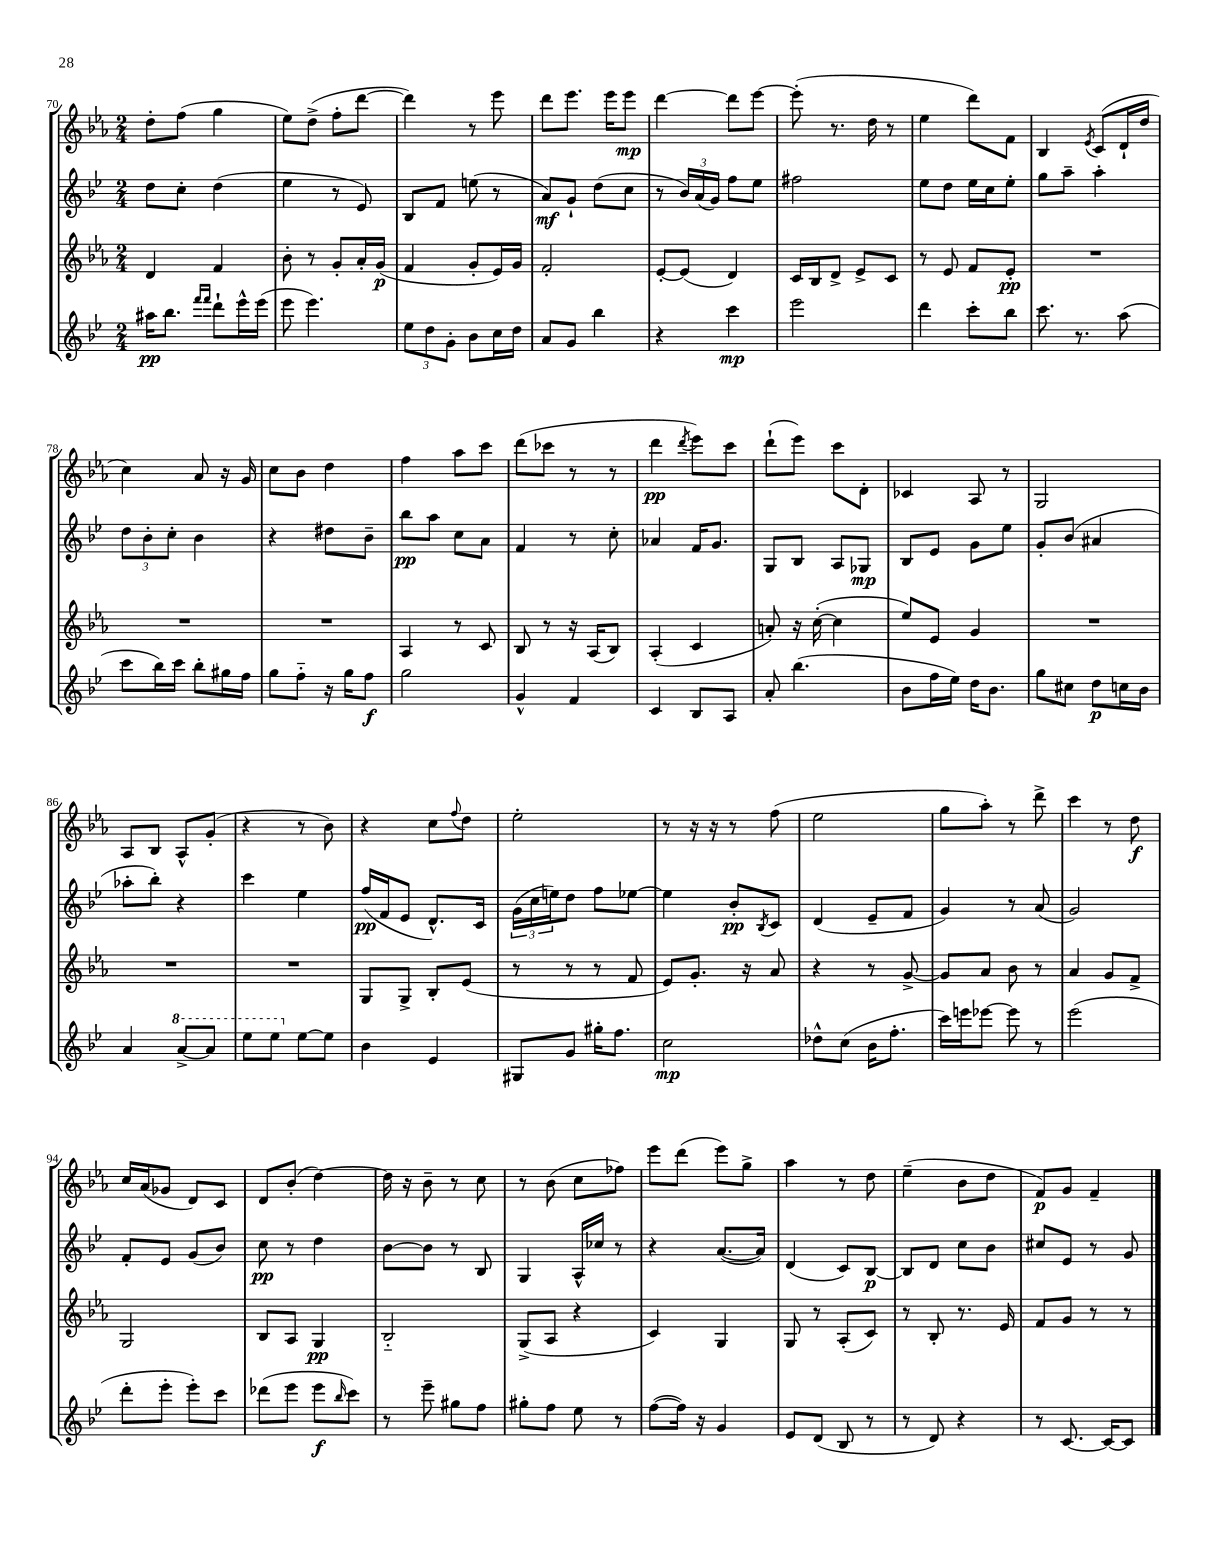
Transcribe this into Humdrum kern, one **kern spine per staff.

**kern	**dynam	**kern	**dynam	**kern	**dynam	**kern	**dynam
*part4	*part4	*part3	*part3	*part2	*part2	*part1	*part1
*staff4	*staff4	*staff3	*staff3	*staff2	*staff2	*staff1	*staff1
*clefG2	*	*clefG2	*	*clefG2	*	*clefG2	*
*k[b-e-]	*	*k[b-e-a-]	*	*k[b-e-]	*	*k[b-e-a-]	*
*M2/4	*	*M2/4	*	*M2/4	*	*M2/4	*
=70	=70	=70	=70	=70	=70	=70	=70
16aa#X\KL	pp	4d/	.	8dd\L	.	8dd'\L	.
8.bb-\J	.	.	.	.	.	.	.
.	.	.	.	8cc'\J	.	(8ff\J	.
16qqfff/LL	.	.	.	.	.	.	.
16qqfff/JJ	.	.	.	.	.	.	.
8ddd`\L	.	4f/	.	(4dd\	.	4gg\	.
16eee-^^\L	.	.	.	.	.	.	.
(16eee-\JJ	.	.	.	.	.	.	.
=71	=71	=71	=71	=71	=71	=71	=71
8eee-\	.	8b-'\	.	4ee-\	.	8ee-\L)	.
4.eee-\)	.	8r	.	.	.	(8dd^\J	.
.	.	8g'/L	.	8r	.	8ff'\L	.
.	.	16a-'/L	.	8e-/)	.	[8ddd\J	.
.	.	(16g/JJ	p	.	.	.	.
=72	=72	=72	=72	=72	=72	=72	=72
12ee-\L	.	4f/	.	8B-/L	.	4ddd\])	.
12dd\	.	.	.	.	.	.	.
.	.	.	.	8f/J	.	.	.
12g'\J	.	.	.	.	.	.	.
8b-\L	.	8g'/L	.	(8een\	.	8r	.
16cc\L	.	16e-/L)	.	8r	.	8eee-\	.
16dd\JJ	.	16g/JJ	.	.	.	.	.
=73	=73	=73	=73	=73	=73	=73	=73
8a/L	.	2f'/	.	8a/L)	mf	8ddd\L	.
8g/J	.	.	.	8g`/J	.	8.eee-\J	.
4bb-\	.	.	.	(8dd\L	.	.	.
.	.	.	.	.	.	16eee-\KL	.
.	.	.	.	8cc\J	.	8eee-\J	mp
=74	=74	=74	=74	=74	=74	=74	=74
4r	.	[8e-'/L	.	8r	.	[4ddd\	.
.	.	(8e-/J]	.	24b-/LL)	.	.	.
.	.	.	.	(24a/	.	.	.
.	.	.	.	24g/JJ)	.	.	.
4ccc\	mp	4d/)	.	8ff\L	.	8ddd\L]	.
.	.	.	.	8ee-\J	.	[8eee-\J	.
=75	=75	=75	=75	=75	=75	=75	=75
2eee-\	.	16c/LL	.	2ff#X\	.	(8eee-'\]	.
.	.	16B-/J	.	.	.	.	.
.	.	8d^/J	.	.	.	8.r	.
.	.	8e-^/L	.	.	.	.	.
.	.	.	.	.	.	16dd\	.
.	.	8c/J	.	.	.	8r	.
=76	=76	=76	=76	=76	=76	=76	=76
4ddd\	.	8r	.	8ee-\L	.	4ee-\	.
.	.	8e-/	.	8dd\J	.	.	.
8ccc'\L	.	8f/L	.	16ee-\LL	.	8ddd\L)	.
.	.	.	.	16cc\J	.	.	.
8bb-\J	.	8e-'/J	pp	8ee-'\J	.	8f\J	.
=77	=77	=77	=77	=77	=77	=77	=77
8.ccc\	.	2r	.	8gg\L	.	4B-/	.
.	.	.	.	8aa~\J	.	.	.
8.r	.	.	.	.	.	.	.
.	.	.	.	.	.	8qe-/	.
.	.	.	.	4aa'\	.	(8c/L	.
(8aa\	.	.	.	.	.	16d`/L	.
.	.	.	.	.	.	16dd/JJ	.
!!LO:LB:g=z
=78	=78	=78	=78	=78	=78	=78	=78
8ccc\L	.	2r	.	12dd\L	.	4cc\)	.
.	.	.	.	12b-'\	.	.	.
16bb-\L)	.	.	.	.	.	.	.
.	.	.	.	12cc'\J	.	.	.
16ccc\JJ	.	.	.	.	.	.	.
8bb-'\L	.	.	.	4b-\	.	8a-/	.
16gg#X\L	.	.	.	.	.	16r	.
16ff\JJ	.	.	.	.	.	16g/	.
=79	=79	=79	=79	=79	=79	=79	=79
8gg\L	.	2r	.	4r	.	8cc\L	.
8ff\J	.	.	.	.	.	8b-\J	.
16r	.	.	.	8dd#X\L	.	4dd\	.
16gg\KL	.	.	.	.	.	.	.
8ff\J	f	.	.	8b-~\J	.	.	.
=80	=80	=80	=80	=80	=80	=80	=80
2gg\	.	4A-/	.	8bb-\L	pp	4ff\	.
.	.	.	.	8aa\J	.	.	.
.	.	8r	.	8cc\L	.	8aa-\L	.
.	.	8c/	.	8a\J	.	8ccc\J	.
=81	=81	=81	=81	=81	=81	=81	=81
4g^^/	.	8B-/	.	4f/	.	(8ddd\L	.
.	.	8r	.	.	.	8ccc-X\J	.
4f/	.	16r	.	8r	.	8r	.
.	.	(16A-/KL	.	.	.	.	.
.	.	8B-/J)	.	8cc'\	.	8r	.
=82	=82	=82	=82	=82	=82	=82	=82
4c/	.	(4A-'/	.	4a-X/	.	4ddd\	pp
.	.	.	.	.	.	8qddd/	.
8B-/L	.	4c/	.	16f/KL	.	8eee-\L)	.
.	.	.	.	8.g/J	.	.	.
8A/J	.	.	.	.	.	8ccc\J	.
=83	=83	=83	=83	=83	=83	=83	=83
8a'/	.	8an'/)	.	8G/L	.	(8ddd`\L	.
(4.bb-\	.	16r	.	8B-/J	.	8eee-\J)	.
.	.	([16cc'\	.	.	.	.	.
.	.	4cc\]	.	8A/L	.	8ccc\L	.
.	.	.	.	8G-X/J	mp	8d'\J	.
=84	=84	=84	=84	=84	=84	=84	=84
8b-\L	.	8ee-/L)	.	8B-/L	.	4c-X/	.
16ff\L	.	8e-/J	.	8e-/J	.	.	.
16ee-\JJ)	.	.	.	.	.	.	.
16dd\KL	.	4g/	.	8g\L	.	8A-/	.
8.b-\J	.	.	.	.	.	.	.
.	.	.	.	8ee-\J	.	8r	.
=85	=85	=85	=85	=85	=85	=85	=85
8gg\L	.	2r	.	8g'/L	.	2G/	.
8cc#X\J	.	.	.	(8b-/J	.	.	.
8dd\L	p	.	.	4a#X/	.	.	.
16ccn\L	.	.	.	.	.	.	.
16b-\JJ	.	.	.	.	.	.	.
!!LO:LB:g=z
=86	=86	=86	=86	=86	=86	=86	=86
4a/	.	2r	.	8aa-X'\L	.	8A-/L	.
.	.	.	.	8bb-'\J)	.	8B-/J	.
*8va	*	*	*	*	*	*	*
[8aa^/L	.	.	.	4r	.	8A-^^/L	.
8aa/J]	.	.	.	.	.	(8g'/J	.
=87	=87	=87	=87	=87	=87	=87	=87
8eee-\L	.	2r	.	4ccc\	.	4r	.
8eee-\J	.	.	.	.	.	.	.
*X8va	*	*	*	*	*	*	*
[8ee-\L	.	.	.	4ee-\	.	8r	.
8ee-\J]	.	.	.	.	.	8b-\)	.
=88	=88	=88	=88	=88	=88	=88	=88
4b-\	.	8G/L	.	(16ff/LL	pp	4r	.
.	.	.	.	16f/J	.	.	.
.	.	8G^/J	.	8e-/J	.	.	.
4e-/	.	8B-'/L	.	8.d^^/L)	.	8cc\L	.
.	.	.	.	.	.	8qqff/	.
.	.	(8e-/J	.	.	.	8dd\J	.
.	.	.	.	16c/Jk	.	.	.
=89	=89	=89	=89	=89	=89	=89	=89
8G#X/L	.	8r	.	(24g\LL	.	2ee-'\	.
.	.	.	.	24cc\	.	.	.
.	.	.	.	24een\J)	.	.	.
8g/J	.	8r	.	8dd\J	.	.	.
16gg#X'\KL	.	8r	.	8ff\L	.	.	.
8.ff\J	.	.	.	.	.	.	.
.	.	8f/	.	[8ee-X\J	.	.	.
=90	=90	=90	=90	=90	=90	=90	=90
2cc\	mp	8e-/L)	.	4ee-\]	.	8r	.
.	.	8.g'/J	.	.	.	16r	.
.	.	.	.	.	.	16r	.
.	.	.	.	8b-'/L	pp	8r	.
.	.	16r	.	.	.	.	.
.	.	.	.	8qB-/	.	.	.
.	.	8a-/	.	8c/J	.	(8ff\	.
=91	=91	=91	=91	=91	=91	=91	=91
8dd-X^^\L	.	4r	.	(4d/	.	2ee-\	.
(8cc\J	.	.	.	.	.	.	.
16b-\KL	.	8r	.	8e-~/L	.	.	.
8.ff'\J	.	.	.	.	.	.	.
.	.	[8g^/	.	8f/J	.	.	.
=92	=92	=92	=92	=92	=92	=92	=92
16ccc\LL)	.	8g/L]	.	4g/)	.	8gg\L	.
16eeen\J	.	.	.	.	.	.	.
[8eee-X\J	.	8a-/J	.	.	.	8aa-'\J)	.
8eee-\]	.	8b-\	.	8r	.	8r	.
8r	.	8r	.	(8a/	.	8ddd^\	.
=93	=93	=93	=93	=93	=93	=93	=93
(2eee-\	.	4a-/	.	2g/)	.	4ccc\	.
.	.	8g/L	.	.	.	8r	.
.	.	8f^/J	.	.	.	8dd\	f
!!LO:LB:g=z
=94	=94	=94	=94	=94	=94	=94	=94
8ddd'\L	.	2G/	.	8f'/L	.	16cc/LL	.
.	.	.	.	.	.	(16a-/J	.
8eee-'\J	.	.	.	8e-/J	.	8g-X/J	.
8eee-'\L)	.	.	.	(8g/L	.	8d/L)	.
8ccc\J	.	.	.	8b-/J)	.	8c/J	.
=95	=95	=95	=95	=95	=95	=95	=95
(8ddd-X\L	.	8B-/L	.	8cc\	pp	8d/L	.
8eee-\J	.	8A-/J	.	8r	.	(8b-'/J	.
8eee-\L	f	4G/	pp	4dd\	.	[4dd\)	.
16qqbb-/	.	.	.	.	.	.	.
8ccc\J)	.	.	.	.	.	.	.
=96	=96	=96	=96	=96	=96	=96	=96
8r	.	2B-/	.	[8b-\L	.	16dd\]	.
.	.	.	.	.	.	16r	.
8eee-~\	.	.	.	8b-\J]	.	8b-~\	.
8gg#X\L	.	.	.	8r	.	8r	.
8ff\J	.	.	.	8B-/	.	8cc\	.
=97	=97	=97	=97	=97	=97	=97	=97
8gg#X'\L	.	(8G^/L	.	4G/	.	8r	.
8ff\J	.	8A-/J	.	.	.	(8b-\	.
8ee-\	.	4r	.	16A^^/LL	.	8cc\L	.
.	.	.	.	16cc-X/JJ	.	.	.
8r	.	.	.	8r	.	8ff-X\J)	.
=98	=98	=98	=98	=98	=98	=98	=98
([8ff\L	.	4c/)	.	4r	.	8eee-\L	.
16ff\Jk])	.	.	.	.	.	(8ddd\J	.
16r	.	.	.	.	.	.	.
4g/	.	4G/	.	([8.a/L	.	8eee-\L)	.
.	.	.	.	.	.	8gg^\J	.
.	.	.	.	16a/Jk])	.	.	.
=99	=99	=99	=99	=99	=99	=99	=99
8e-/L	.	8G/	.	(4d/	.	4aa-\	.
(8d/J	.	8r	.	.	.	.	.
8B-/	.	(8A-'/L	.	8c/L)	.	8r	.
8r	.	8c/J)	.	[8B-/J	p	8dd\	.
=100	=100	=100	=100	=100	=100	=100	=100
8r	.	8r	.	8B-/L]	.	(4ee-~\	.
8d/)	.	8B-'/	.	8d/J	.	.	.
4r	.	8.r	.	8cc\L	.	8b-\L	.
.	.	.	.	8b-\J	.	8dd\J	.
.	.	16e-/	.	.	.	.	.
=101	=101	=101	=101	=101	=101	=101	=101
8r	.	8f/L	.	8cc#X/L	.	8f/L)	p
[8.c/	.	8g/J	.	8e-/J	.	8g/J	.
.	.	8r	.	8r	.	4f~/	.
16c/KL_	.	.	.	.	.	.	.
8c/J]	.	8r	.	8g/	.	.	.
==	==	==	==	==	==	==	==
*-	*-	*-	*-	*-	*-	*-	*-
